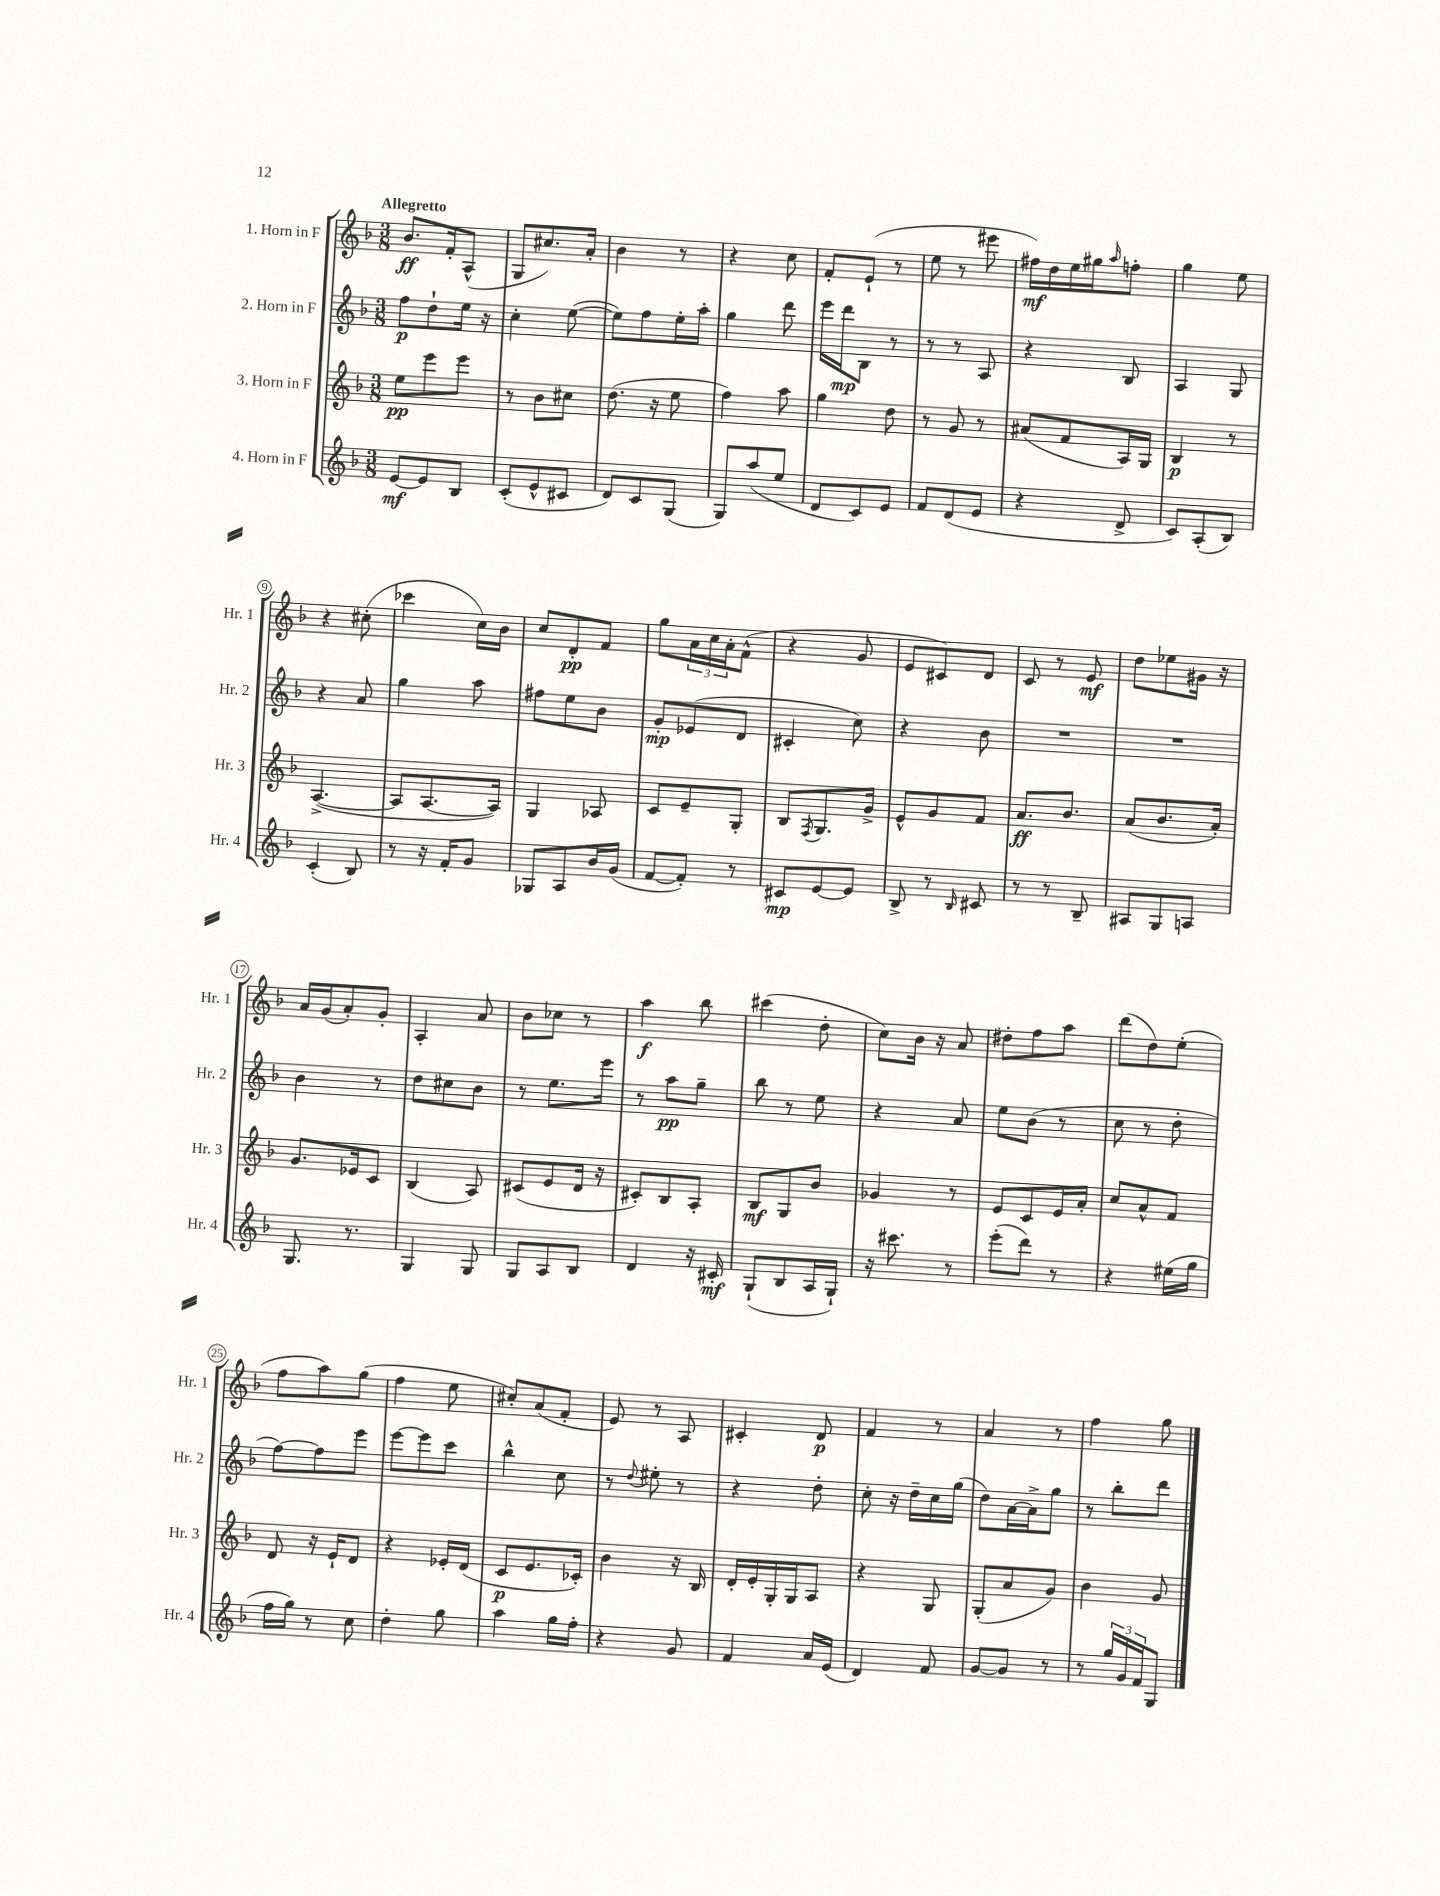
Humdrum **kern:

**kern	**kern	**kern	**kern
*staff4	*staff3	*staff2	*staff1
*clefG2	*clefG2	*clefG2	*clefG2
*k[b-]	*k[b-]	*k[b-]	*k[b-]
*M3/8	*M3/8	*M3/8	*M3/8
[8e/L	8ee\L	8ff\L	8.b-/L
8e/]	8eee\	8dd`\	.
.	.	.	16f'/k
8B-/J	8eee\J	16ee\Jk	(8A^^/J
.	.	16r	.
=	=	=	=
(8c'/L	8r	4cc'\	8G/L
8e^^/	8b-\L	.	8.cc#/)
8c#/J	8cc#\J	([8ee\	.
.	.	.	16a'/Jk
=	=	=	=
8d/L)	(8.dd\	8ee\]L)	4b-\
8c/	.	8ff\	.
.	16r	.	.
(8G/J	8ee\	16ee'\L	8r
.	.	16aa'\JJ	.
=	=	=	=
8G/L)	4ff\)	4gg\	4r
(8aa/	.	.	.
8ee/J	8aa\	8ddd\	8cc\
=	=	=	=
8d/L	4gg\	16eee\LL	8f'/L
.	.	16ddd\J	.
8c/)	.	8B-\J	(8e`/J
8e/J	8dd\	8r	8r
=	=	=	=
8f/L	8r	8r	8ee\
(8d/	8g/	8r	8r
8e/J	8r	8A/	8eee#\
=	=	=	=
4r	(8a#/L	4r	16ff#\LL)
.	.	.	16dd\
.	8f/	.	16ee\
.	.	.	16gg#\J
.	.	.	16qqaa/
8d^/	16A/L)	8B-/	8ff'\J
.	16G/JJ	.	.
=	=	=	=
8c/L)	4B-/	4A/	4gg\
(8A'/	.	.	.
8B-/J)	8r	8G/	8ee\
=	=	=	=
(4c'/	([4.A^/	4r	4r
8B-/)	.	8a/	(8cc#'\
=	=	=	=
8r	8A/]L	4gg\	4ccc-\
16r	[8.A/	.	.
16f'/LK	.	.	.
8g/J	.	8aa\	16cc\LL)
.	16A/]Jk)	.	16b-\JJ
=	=	=	=
8G-/L	4G/	8ff#\L	8cc/L
8A/	.	8ee\	8d'/
16b-/L	8A-/	8b-\J	8f/J
(16g/JJ	.	.	.
=	=	=	=
[8f/L	8c/L	8g'/L	8gg\L
8f'/]J)	8e~/	(8e-/	24a\L
.	.	.	24cc\
.	.	.	24a'\J
8r	8G'/J	8d/J	(8f^^\J
=	=	=	=
8c#/L	8B-/L	4c#'/	4r
.	8qF/	.	.
[8e/	8.G/	.	.
8e/]J	.	8cc\)	8g/
.	16g^/Jk	.	.
=	=	=	=
8B-^/	8e^^/L	4r	8e/L
8r	8g/	.	8c#/)
16qqB-/	.	.	.
8c#/	8f/J	8b-\	8d/J
=	=	=	=
8r	8.a/L	4.r	8c/
8r	.	.	8r
.	8.b-/J	.	.
8B-~/	.	.	8e/
=	=	=	=
8A#/L	(8a/L	4.r	8dd\L
8G/	8.b-/	.	8ee-\
8A/J	.	.	16g#\Jk
.	16a'/Jk)	.	16r
=	=	=	=
8.G/	8.g/L	4b-\	16a/LL
.	.	.	(16g/J
.	.	.	8a'/)
8.r	16e-/k	.	.
.	8c/J	8r	8g'/J
=	=	=	=
4G/	(4B-/	8dd\L	4A'/
.	.	8cc#\	.
8G/	8A/)	8b-\J	8a/
=	=	=	=
8G/L	(8c#/L	8r	8b-\L
8A/	8e/	8.ee\L	8cc-\J
8B-/J	16d/Jk	.	8r
.	16r	16eee\Jk	.
=	=	=	=
4d/	8c#'/L)	8r	4aa\
.	8B-/	8aa\L	.
16r	8A'/J	8gg~\J	8bb-\
16c#'/	.	.	.
=	=	=	=
(8G`/L	8B-/L	8bb-\	(4ccc#\
8B-/	8G/	8r	.
16A/L	8b-/J	8ee\	8dd'\
16G`/JJ)	.	.	.
=	=	=	=
16r	4g-/	4r	8cc\L)
8.ccc#\	.	.	.
.	.	.	16b-\Jk
.	.	.	16r
8r	8r	8a/	8a/
=	=	=	=
(8eee'\L	8e/L	8ee\L	8dd#'\L
8ddd\J)	8c/	(8b-\J	8ff\
8r	16e/L	8r	8aa\J
.	16a'/JJ	.	.
=	=	=	=
4r	8cc/L	8cc\	(8ddd\L
.	8a^^/	8r	8dd\)
(16ee#\LL	8f/J	8dd'\	(8ee'\J
16gg\JJ	.	.	.
=	=	=	=
16ff\LL	8d/	[8ff\L)	8ff\L
16gg\JJ)	.	.	.
8r	16r	8ff\]	8aa\)
.	16e`/LK	.	.
8cc\	8d/J	8eee\J	(8gg\J
=	=	=	=
4dd'\	4r	[8eee\L	4ff\
.	.	8eee\]	.
8gg\	16e-'/LL	8ccc\J	8ee\
.	(16d/JJ	.	.
=	=	=	=
4aa\	8c/L	4bb-^^\	8cc#'/L)
.	8.e/	.	(8a/
16gg\LL	.	8cc\	8f'/J
16ff'\JJ	16c-'/Jk)	.	.
=	=	=	=
4r	4b-\	8r	8e/)
.	.	8qqdd/	.
.	.	8ee#'\	8r
8g/	16r	8r	8A/
.	16B-/	.	.
=	=	=	=
4f/	16d'/LL	4r	4c#'/
.	16e'/	.	.
.	16G'/	.	.
.	16G/J	.	.
16a/LL	8A/J	8dd'\	8d/
(16e/JJ	.	.	.
=	=	=	=
4d/)	4r	8cc'\	4f/
.	.	16r	.
.	.	16dd~\LL	.
8f/	8G/	16cc\	8r
.	.	(16gg\JJ	.
=	=	=	=
[8g/L	(8G'/L	8dd\L)	4a/
8g/]J	8a/	[16a\L	.
.	.	16a^\]J	.
8r	8g/J)	8gg\J	8r
=	=	=	=
8r	4b-\	8r	4ff\
24gg/LL	.	8bb-'\L	.
24g/	.	.	.
24f/J	.	.	.
8G/J	8g/	8ddd\J	8gg\
==	==	==	==
*-	*-	*-	*-
